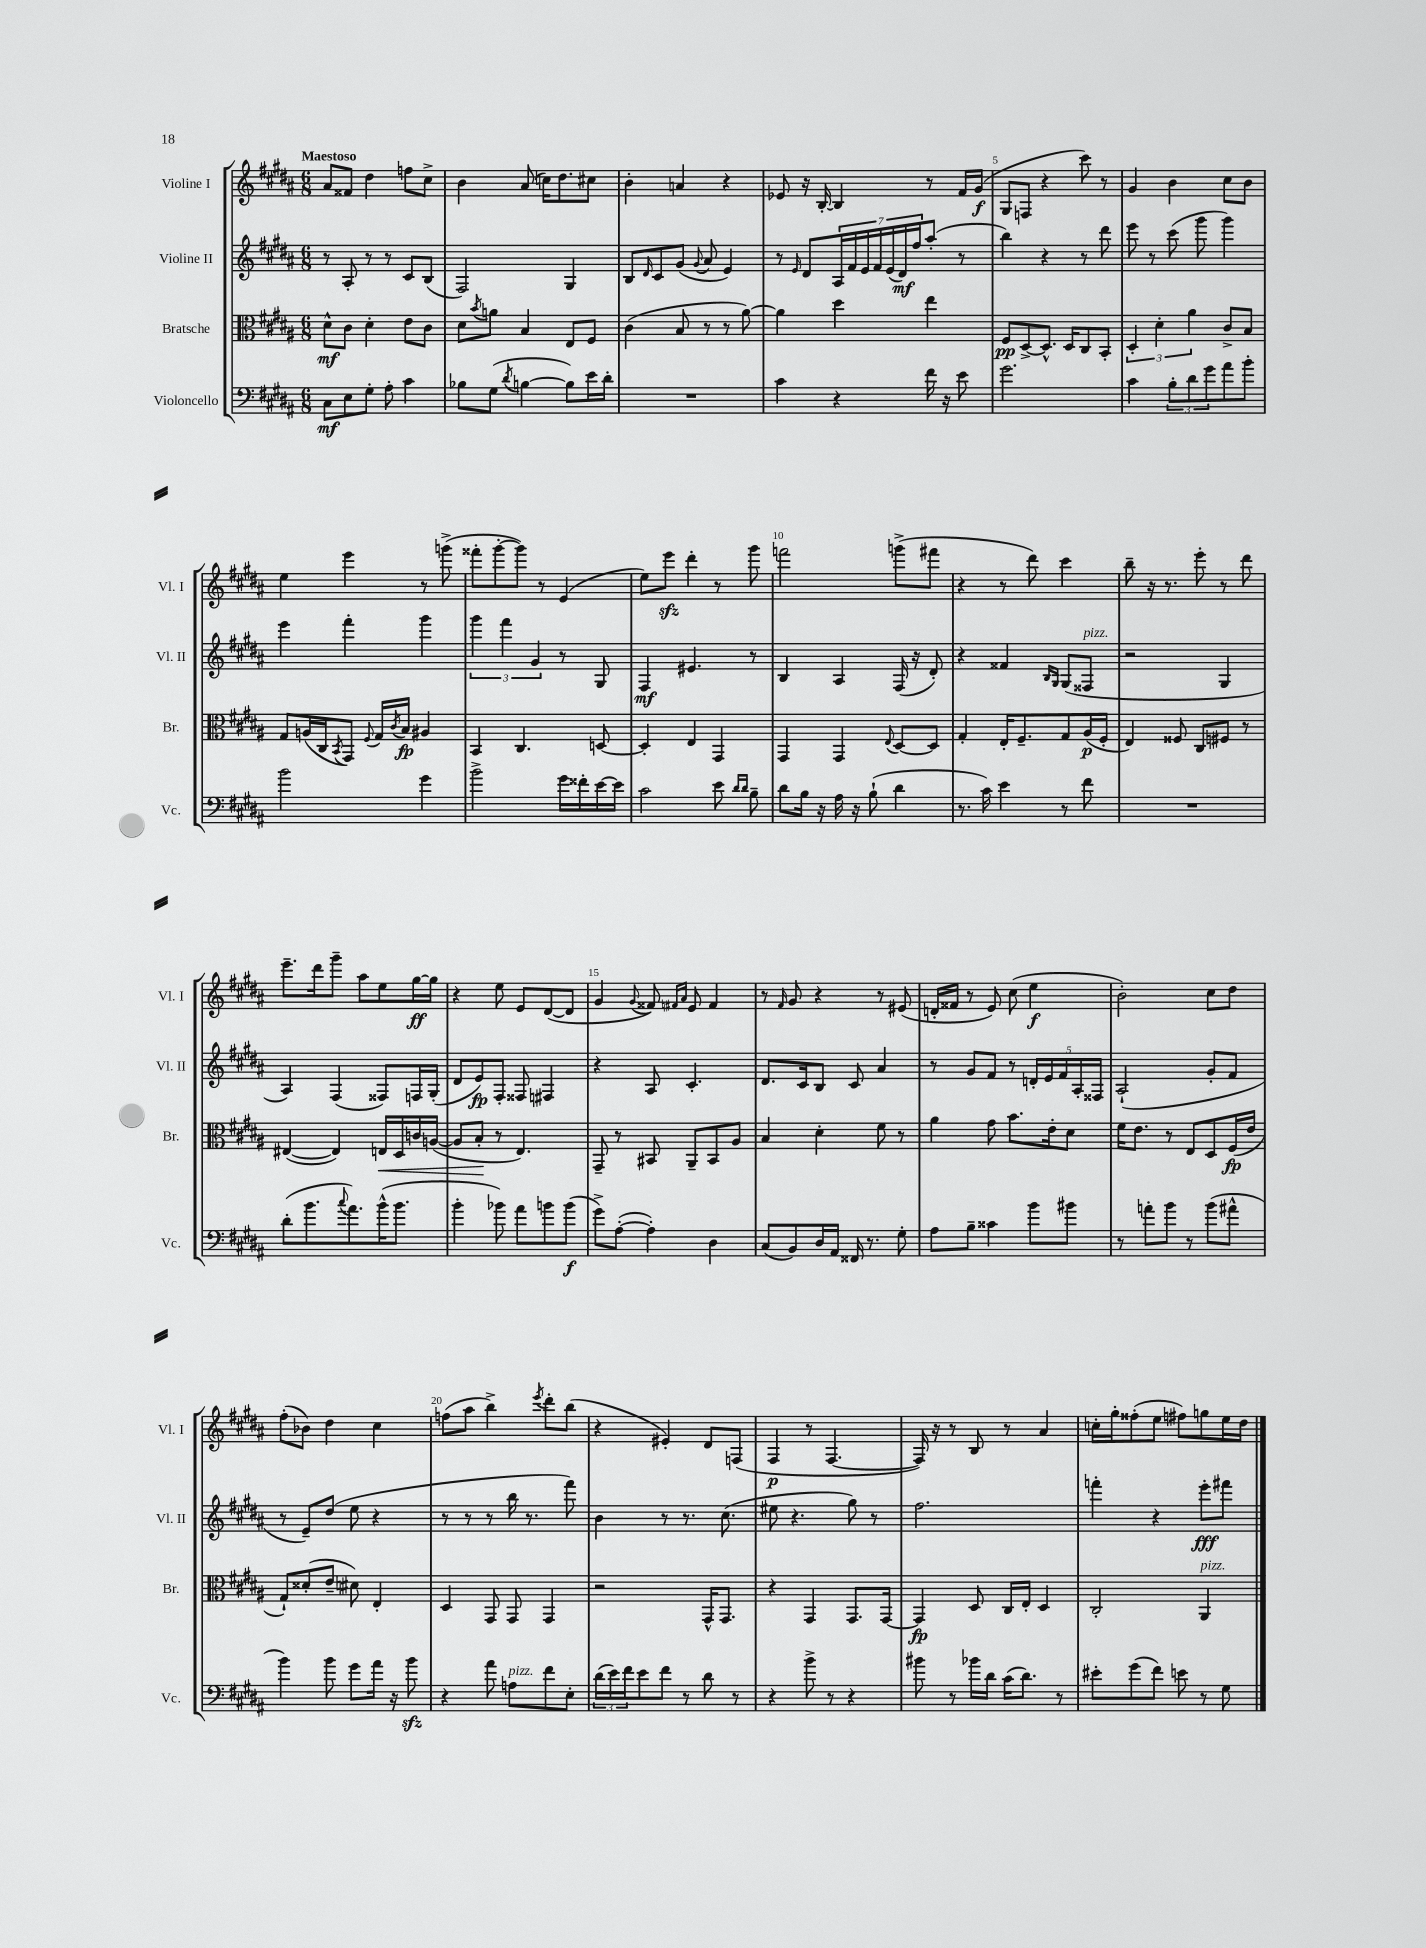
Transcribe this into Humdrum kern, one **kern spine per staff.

**kern	**kern	**kern	**kern
*staff4	*staff3	*staff2	*staff1
*clefF4	*clefC3	*clefG2	*clefG2
*k[f#c#g#d#a#]	*k[f#c#g#d#a#]	*k[f#c#g#d#a#]	*k[f#c#g#d#a#]
*M6/8	*M6/8	*M6/8	*M6/8
8C#	8d#^^	8r	8a#
8E	8c#	8A#'	8f##
8G#'	4d#'	8r	4dd#
8A#'	.	8r	.
4c#	8e	8c#	8ff
.	8c#	(8B	8cc#^
=	=	=	=
8B-	8d#	2F#)	4b
.	8qb	.	.
(8G#	8a	.	.
8qd#	.	.	.
[4B	4B	.	(8a#
.	.	.	16cc)
.	.	.	8.dd#
8B])	8E	4G#	.
16e	8F#	.	8cc#
16d#'	.	.	.
=	=	=	=
2.r	(4c#	8B	4b'
.	.	16qqd#	.
.	.	8c#	.
.	8B	(8g#	4a
.	.	8qqg#	.
.	8r	8a#	.
.	8r	4e)	4r
.	[8a#)	.	.
=	=	=	=
4c#	4a#]	8r	8e-
.	.	16qqe	.
.	.	8d#	16r
.	.	.	[16B'
4r	4dd#	28A#	4B]
.	.	28f#	.
.	.	28e	.
.	.	28f#	.
.	.	(28e	.
.	.	28d#)	.
.	.	28ff#	.
16f#	4ee	(8aa#'	8r
16r	.	.	.
8e	.	8r	16f#
.	.	.	(16g#
=	=	=	=
2.g#	8F#	4bb)	8G#
.	[8D#^	.	8F
.	8.D#^^]	4r	4r
.	16D#	.	.
.	8C#	8r	8ccc#)
.	8BB'	8ddd#	8r
=	=	=	=
4c#	6D#'	8eee	4g#
.	.	8r	.
.	6d#'	.	.
12B'	.	(8ccc#	4b
12d#	6a#	.	.
.	.	8ggg#	.
12g#	.	.	.
8a#	8c#^	4ggg#)	8cc#
8b'	8B	.	8b
=	=	=	=
2b	8G#	4eee	4ee
.	(16A	.	.
.	16C#	.	.
.	8qBB	.	.
.	8GG#)	4fff#'	4eee
.	8qqF#	.	.
.	16G#	.	.
.	8qc#	.	.
.	16B	.	.
4g#	4A#	4ggg#	8r
.	.	.	(8ggg^
=	=	=	=
2b^	4BB	6ggg#	8fff##'
.	.	.	[8ggg#'
.	.	6fff#	.
.	4.C#	.	8ggg#])
.	.	6g#	.
.	.	.	8r
16g#	.	8r	(4e
16f##'	.	.	.
[16e	[8D	8G#	.
16e]	.	.	.
=	=	=	=
2c#	4D']	4F#	8ee)
.	.	.	8eee
.	4E	4.e#	4ddd#'
8e	4GG#	.	8r
16qqd#	.	.	.
16qqd#	.	.	.
8B~	.	8r	8ggg#
=	=	=	=
8d#	4GG#	4B	2fff
16B	.	.	.
16r	.	.	.
16A#	4GG#	4A#	.
16r	.	.	.
(8B`	.	.	.
.	8qqE	.	.
4d#	[8D#	(16F#	(8ggg^
.	.	16r	.
.	8D#]	8d#')	8fff#
=	=	=	=
8.r	4G#'	4r	4r
16c#)	.	.	.
4e	16E'	4f##	8r
.	8.F#~	.	.
.	.	.	8ddd#)
.	.	16qqB	.
.	.	16qqG#	.
8r	8G#	(8G#	4ccc#
8f#	(16A#	8F##	.
.	16F#'	.	.
=	=	=	=
2.r	4E)	2r	8bb~
.	.	.	16r
.	.	.	8.r
.	8F##	.	.
.	8C#	.	8eee'
.	8F#	4G#	8r
.	8r	.	8ddd#
=	=	=	=
(8d#'	([4E#	4A#)	8.eee~
8.b	.	.	.
.	.	.	16ddd#
.	4E#])	(4F#	8ggg#~
8qqcc#	.	.	.
8.a#)	.	.	.
.	.	.	8aa#
(16b^^	16E	8F##)	8ee
8.b	16D#	.	.
.	16c	16F	[16gg#
.	([16A	(16G#'	16gg#]
=	=	=	=
4b'	8A]	8d#	4r
.	8B'	8e)	.
8b-)	8r	8F#'	8ee
8a#	4.E)	8F##	8e
8b	.	4F#	([8d#
(8b	.	.	8d#]
=	=	=	=
8g#^)	8GG#~	4r	4g#
([8A#'	8r	.	.
.	.	.	8qqg#
4A#'])	8BB#	8A#	8f##)
.	.	.	16qqf#
.	.	.	16qqa#
.	8AA#~	4.c#'	8e
4D#	8BB#	.	4f#
.	8A#	.	.
=	=	=	=
(8C#	4B	8.d#	8r
.	.	.	16qqf#
8BB)	.	.	8g#
.	.	16c#	.
16D#	4d#'	8B	4r
16AA#	.	.	.
16FF##	.	8c#	.
8.r	.	.	.
.	8f#	4a#	8r
8G#'	8r	.	(8e#
=	=	=	=
8A#	4a#	8r	16d'
.	.	.	16f##
8B~	.	8g#	8r
4c##	8g#	8f#	8e)
.	8.b	8r	(8cc#
8b	.	20d'	4ee
.	.	20e	.
.	16e'	.	.
.	.	20f#	.
8b#	8d#	.	.
.	.	20A#'	.
.	.	20F##	.
=	=	=	=
8r	16f#	(2A#`	2b')
.	8.e	.	.
8a'	.	.	.
8b	8r	.	.
8r	8E	.	.
(8b	8D#	8g#'	8cc#
8a#^^	(16F#	8f#	8dd#
.	16e	.	.
=	=	=	=
4b)	8G#`)	8r	(8ff#'
.	(8d##'	8e~)	8b-)
8b	8e~	(8dd#	4dd#
8g#	8d#)	8ee	.
16a#	4E'	4r	4cc#
16r	.	.	.
8b	.	.	.
=	=	=	=
4r	4D#	8r	(8ff
.	.	8r	8aa#
8a#	8GG#	8r	4bb^)
8A	8GG#	16bb	.
.	.	8.r	.
.	.	.	8qeee
8f#	4GG#	.	8ddd#'
8E'	.	8fff#)	(8bb
=	=	=	=
(24d#	2r	4b	4r
24e)	.	.	.
24f#	.	.	.
8e	.	.	.
8f#	.	8r	4e#')
8r	.	8.r	.
8d#	16GG#^^	.	8d#
.	8.GG#	(8.cc#	.
8r	.	.	(8F
=	=	=	=
4r	4r	8ee#	4F#
.	.	4.r	.
8b^	4GG#	.	8r
8r	.	.	[4.F#
4r	8.GG#	8gg#)	.
.	.	8r	.
.	[16GG#	.	.
=	=	=	=
8b#	4GG#]	2.ff#	16F#])
.	.	.	16r
8r	.	.	8r
16b-	8D#	.	8B
16d#	.	.	.
(16c#	16C#	.	8r
8.d#)	16E'	.	.
.	4D#	.	4a#
8r	.	.	.
=	=	=	=
8e#'	2C#'	4fff'	16cc'
.	.	.	16gg#'
(8g#	.	.	(8ff##'
8f#)	.	4r	8ee
8e	.	.	8ff#)
8r	4AA#	8eee'	8gg
8G#	.	8fff#	16ee
.	.	.	16dd#
==	==	==	==
*-	*-	*-	*-
